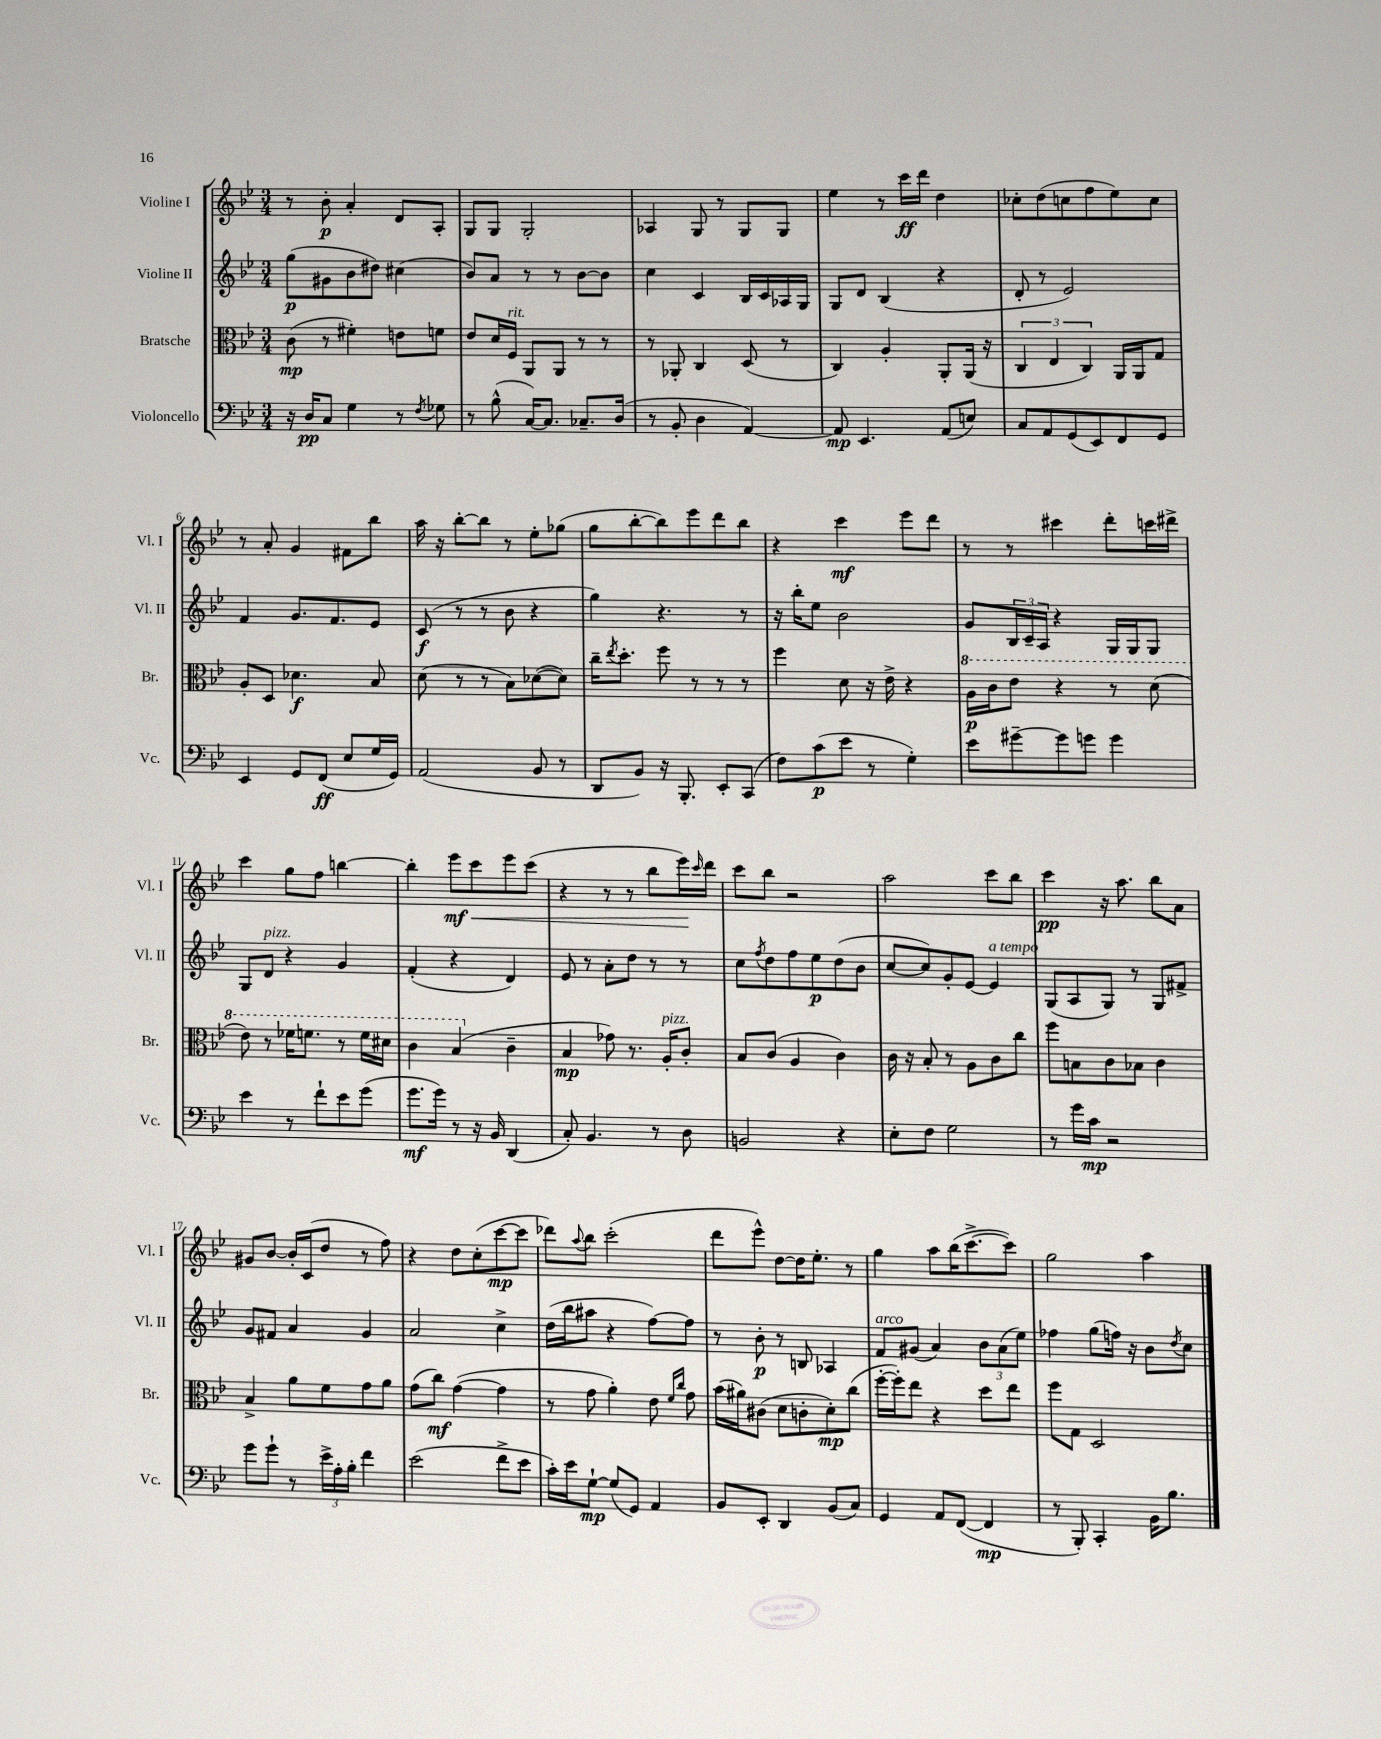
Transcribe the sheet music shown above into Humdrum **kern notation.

**kern	**dynam	**kern	**dynam	**kern	**dynam	**kern	**dynam
*part4	*part4	*part3	*part3	*part2	*part2	*part1	*part1
*staff4	*staff4	*staff3	*staff3	*staff2	*staff2	*staff1	*staff1
*I"Violoncello	*	*I"Bratsche	*	*I"Violine II	*	*I"Violine I	*
*I'Vc.	*	*I'Br.	*	*I'Vl. II	*	*I'Vl. I	*
*clefF4	*	*clefC3	*	*clefG2	*	*clefG2	*
*k[b-e-]	*	*k[b-e-]	*	*k[b-e-]	*	*k[b-e-]	*
*M3/4	*	*M3/4	*	*M3/4	*	*M3/4	*
=1	=1	=1	=1	=1	=1	=1	=1
16r	.	(8c\	mp	(8gg\L	p	8r	.
16D/KL	pp	.	.	.	.	.	.
8C/J	.	8r	.	8g#X\	.	8b-'\	p
4G\	.	4f#X'\)	.	8b-\	.	4a'/	.
.	.	.	.	8dd#X\J)	.	.	.
8r	.	8en\L	.	(4cc#X\	.	8d/L	.
8qF/	.	.	.	.	.	.	.
8G-X\	.	8fn\J	.	.	.	8A'/J	.
=2	=2	=2	=2	=2	=2	=2	=2
8r	.	8e-/L	.	8b-/L)	.	8G/L	.
(8B-^^\	.	16d/L	.	8a/J	.	8G/J	.
!	!	!LO:TX:a:i:t=rit.	!	!	!	!	!
.	.	16F/JJ	.	.	.	.	.
[16C/KL)	.	8AA/L	.	8r	.	2G'/	.
8.C/J]	.	.	.	.	.	.	.
.	.	8AA/J	.	8r	.	.	.
8.C-X~/L	.	8r	.	[8b-\L	.	.	.
.	.	8r	.	8b-\J]	.	.	.
(16D/Jk	.	.	.	.	.	.	.
=3	=3	=3	=3	=3	=3	=3	=3
8r	.	8r	.	4cc\	.	4A-X/	.
8BB-'/	.	8AA-X'/	.	.	.	.	.
4D\	.	4C/	.	4c/	.	8G/	.
.	.	.	.	.	.	8r	.
[4AA/)	.	(8D/	.	16B-/LL	.	8G/L	.
.	.	.	.	16c/	.	.	.
.	.	8r	.	16A-X/	.	8G/J	.
.	.	.	.	16G/JJ	.	.	.
=4	=4	=4	=4	=4	=4	=4	=4
8AA/]	mp	4C/)	.	8G/L	.	4ee-\	.
4.EE-/	.	.	.	8d/J	.	.	.
.	.	4A'/	.	(4B-/	.	8r	.
.	.	.	.	.	.	16ccc\LL	ff
.	.	.	.	.	.	16ddd\JJ	.
(8AA/L	.	8AA'/L	.	4r	.	4dd\	.
8En/J)	.	(16AA/Jk	.	.	.	.	.
.	.	16r	.	.	.	.	.
=5	=5	=5	=5	=5	=5	=5	=5
8C/L	.	6C/	.	8d'/	.	8cc-X'\L	.
8AA/	.	.	.	8r	.	(8dd\	.
.	.	6E-/	.	.	.	.	.
(8GG/	.	.	.	2e-/)	.	8ccn\	.
.	.	6C/)	.	.	.	.	.
8EE-/)	.	.	.	.	.	8ff\	.
8FF/	.	16AA/LL	.	.	.	8ee-\)	.
.	.	16AA/J	.	.	.	.	.
8GG/J	.	8G/J	.	.	.	8cc\J	.
!!LO:LB:g=z
=6	=6	=6	=6	=6	=6	=6	=6
4EE-/	.	8A'/L	.	4f/	.	8r	.
.	.	8D/J	.	.	.	8a'/	.
8GG/L	.	4.d-X\	f	8.g/L	.	4g/	.
(8FF/J	ff	.	.	.	.	.	.
.	.	.	.	8.f/	.	.	.
8E-/L	.	.	.	.	.	8f#X\L	.
16G/L	.	8B-/	.	8e-/J	.	8bb-\J	.
16GG/JJ)	.	.	.	.	.	.	.
=7	=7	=7	=7	=7	=7	=7	=7
(2AA/	.	(8d\	.	(8c/	f	16aa\	.
.	.	.	.	.	.	16r	.
.	.	8r	.	8r	.	[8bb-'\L	.
.	.	8r	.	8r	.	8bb-\J]	.
.	.	8B-\L)	.	8b-\	.	8r	.
8BB-/	.	([8d-X\	.	4r	.	8ee-'\L	.
8r	.	8d-\J])	.	.	.	(8gg-X\J	.
=8	=8	=8	=8	=8	=8	=8	=8
8DD/L	.	16cc~\KL	.	4gg\)	.	8gg\L	.
.	.	8qee-/	.	.	.	.	.
.	.	8.dd'\J	.	.	.	.	.
8BB-/J)	.	.	.	.	.	[8bb-'\	.
16r	.	8ff\	.	4.r	.	8bb-\])	.
8.BBB-'/	.	.	.	.	.	.	.
.	.	8r	.	.	.	8eee-\	.
8EE-'/L	.	8r	.	.	.	8ddd\	.
(8CC/J	.	8r	.	8r	.	8bb-\J	.
=9	=9	=9	=9	=9	=9	=9	=9
8F\L)	.	4ff\	.	16r	.	4r	.
.	.	.	.	16bb-'\KL	.	.	.
(8c\	p	.	.	8ee-\J	.	.	.
8e-\J	.	8d\	.	2b-\	.	4ccc\	mf
8r	.	16r	.	.	.	.	.
.	.	16e-^\	.	.	.	.	.
4G'\)	.	4r	.	.	.	8eee-\L	.
.	.	.	.	.	.	8ddd\J	.
=10	=10	=10	=10	=10	=10	=10	=10
*	*	*8va	*	*	*	*	*
8e-\L	.	16a\LL	p	8g/L	.	8r	.
.	.	16cc\J	.	.	.	.	.
[8g#X~\	.	8ee-\J	.	24B-/L	.	8r	.
.	.	.	.	24c~/	.	.	.
.	.	.	.	24A/JJ	.	.	.
8g#\]	.	4r	.	4r	.	4ccc#X\	.
8gn\J	.	.	.	.	.	.	.
4g\	.	8r	.	16G/LL	.	8ddd'\L	.
.	.	.	.	16G/J	.	.	.
.	.	(8dd\	.	8G/J	.	16cccn\L	.
.	.	.	.	.	.	16ddd#X^\JJ	.
!!LO:LB:g=z
=11	=11	=11	=11	=11	=11	=11	=11
4e-\	.	8ee-\)	.	8G/L	.	4ccc\	.
!	!	!	!	!LO:TX:a:i:t=pizz.	!	!	!
.	.	8r	.	8d/J	.	.	.
8r	.	16ff-X\KL	.	4r	.	8gg\L	.
.	.	8.ffn\J	.	.	.	.	.
8f`\L	.	.	.	.	.	8ff\J	.
8e-\	.	8r	.	4g/	.	[4bbn\	.
(8g\J	.	16ff\LL	.	.	.	.	.
.	.	16dd#X\JJ	.	.	.	.	.
=12	=12	=12	=12	=12	=12	=12	=12
8.g\L	mf	4cc\	.	(4f'/	.	4bb'\]	.
16g\Jk)	.	.	.	.	.	.	.
!	!	!	!	!	!	!	!LO:HP:b
8r	.	(4b-/	.	4r	.	8eee-\L	< mf
16r	.	.	.	.	.	8ccc\	.
16BB-/	.	.	.	.	.	.	.
*	*	*X8va	*	*	*	*	*
(4DD/	.	4c~\	.	4d/)	.	8eee-\	.
.	.	.	.	.	.	(8ccc\J	.
=13	=13	=13	=13	=13	=13	=13	=13
8C'/)	.	4B-/	mp	8e-/	.	4r	.
4.BB-/	.	.	.	8r	.	.	.
.	.	8g-X\)	.	8a'\L	.	8r	.
.	.	8.r	.	8dd\J	.	8r	.
8r	.	.	.	8r	.	8bb-\L	.
!	!	!LO:TX:a:i:t=pizz.	!	!	!	!	!
.	.	16A'/KL	.	.	.	.	.
8D\	.	8c'/J	.	8r	.	16eee-\L)	.
.	.	.	.	.	.	16qqccc/	.
.	.	.	.	.	.	16ddd\JJ	[
=14	=14	=14	=14	=14	=14	=14	=14
2BBn/	.	8B-/L	.	8cc\L	.	8ccc\L	.
.	.	.	.	8qff/	.	.	.
.	.	(8c/J	.	8dd\	.	8bb-\J	.
.	.	4A/	.	8ff\	.	2r	.
.	.	.	.	8ee-\	p	.	.
4r	.	4c\)	.	(8dd\	.	.	.
.	.	.	.	8b-\J	.	.	.
=15	=15	=15	=15	=15	=15	=15	=15
8E-'\L	.	16c\	.	[8cc/L	.	2aa\	.
.	.	16r	.	.	.	.	.
8F\J	.	8B-'/	.	8cc/])	.	.	.
2G\	.	8r	.	8g'/	.	.	.
.	.	8A\L	.	[8e-/J	.	.	.
!	!	!	!	!LO:TX:a:i:t=a tempo	!	!	!
.	.	8c\	.	4e-/]	.	8ccc\L	.
.	.	8cc\J	.	.	.	8bb-\J	.
=16	=16	=16	=16	=16	=16	=16	=16
8r	.	8ff\L	.	(8G/L	.	4ccc\	pp
16g\LL	.	8Bn\	.	8A/	.	.	.
16c\JJ	mp	.	.	.	.	.	.
2r	.	8c\	.	8G/J)	.	16r	.
.	.	.	.	.	.	8.aa\	.
.	.	8B-X\J	.	8r	.	.	.
.	.	4c\	.	8G/L	.	8bb-\L	.
.	.	.	.	8f#X^/J	.	8a\J	.
!!LO:LB:g=z
=17	=17	=17	=17	=17	=17	=17	=17
8g\L	.	4B-^/	.	8g/L	.	8g#X/L	.
8g`\J	.	.	.	8f#X/J	.	[8b-/J	.
8r	.	8a\L	.	4a/	.	16b-'/LL]	.
.	.	.	.	.	.	(16c/J	.
24e-^\LL	.	8f\	.	.	.	8dd/J	.
24A'\	.	.	.	.	.	.	.
24B-'\JJ	.	.	.	.	.	.	.
4f\	.	8g\	.	4g/	.	8r	.
.	.	8a\J	.	.	.	8ff\)	.
=18	=18	=18	=18	=18	=18	=18	=18
(2e-\	.	(8g\L	.	2a/	.	4r	.
.	.	8cc\J)	mf	.	.	.	.
.	.	([4g\	.	.	.	8dd\L	.
.	.	.	.	.	.	(8cc'\	.
8f^\L	.	4g\]	.	4cc^\	.	[8ccc\	mp
8e-\J	.	.	.	.	.	8ccc\J]	.
=19	=19	=19	=19	=19	=19	=19	=19
16c'\LL)	.	8r	.	(16dd\LL	.	8ddd-X\L)	.
16e-\J	.	.	.	16bb-\J	.	.	.
.	.	.	.	.	.	8qqaa/	.
[8G`\J	mp	8g\	.	8aa#X\J	.	8bb-\J	.
(8G/L]	.	4a'\)	.	4r	.	(2ccc'\	.
8GG/J)	.	.	.	.	.	.	.
4AA/	.	8e-\	.	[8ff\L)	.	.	.
.	.	16qqf/LL	.	.	.	.	.
.	.	16qqcc/JJ	.	.	.	.	.
.	.	8g\	.	8ff\J]	.	.	.
=20	=20	=20	=20	=20	=20	=20	=20
8BB-/L	.	(16b-\LL	.	8r	.	8ddd\L	.
.	.	16a#X\J)	.	.	.	.	.
8EE-'/J	.	(8c#X\J	.	8b-'\	p	8eee-^^\J)	.
4DD/	.	8d\L	.	8r	.	[8dd\L	.
.	.	8cn'\	.	8Bn/	.	16dd\K]	.
.	.	.	.	.	.	8.ee-'\J	.
(8BB-/L	.	8d'\)	mp	4A-X/	.	.	.
8C/J)	.	(8cc\J	.	.	.	8r	.
=21	=21	=21	=21	=21	=21	=21	=21
!	!	!	!	!LO:TX:a:i:t=arco	!	!	!
4GG/	.	[16ff'\LL	.	8f/L	.	4gg\	.
.	.	16ff'\J])	.	.	.	.	.
.	.	8ee-\J	.	(8g#X/J	.	.	.
8AA/L	.	4r	.	4a/)	.	8aa\L	.
([8FF/J	.	.	.	.	.	(16bb-\K	.
.	.	.	.	.	.	[8.ccc^\	.
4FF/]	mp	8dd\L	.	12b-\L	.	.	.
.	.	.	.	(12a\	.	.	.
.	.	8ee-\J	.	.	.	8ccc\J])	.
.	.	.	.	12ee-\J)	.	.	.
=22	=22	=22	=22	=22	=22	=22	=22
8r	.	8ff\L	.	4ff-X\	.	2gg\	.
8BBB-'/)	.	8G\J	.	.	.	.	.
4CC'/	.	2D/	.	(8gg\L	.	.	.
.	.	.	.	16ffn\Jk)	.	.	.
.	.	.	.	16r	.	.	.
16BB-\KL	.	.	.	8b-\L	.	4aa\	.
8.B-\J	.	.	.	.	.	.	.
.	.	.	.	8qdd/	.	.	.
.	.	.	.	8cc\J	.	.	.
==	==	==	==	==	==	==	==
*-	*-	*-	*-	*-	*-	*-	*-
